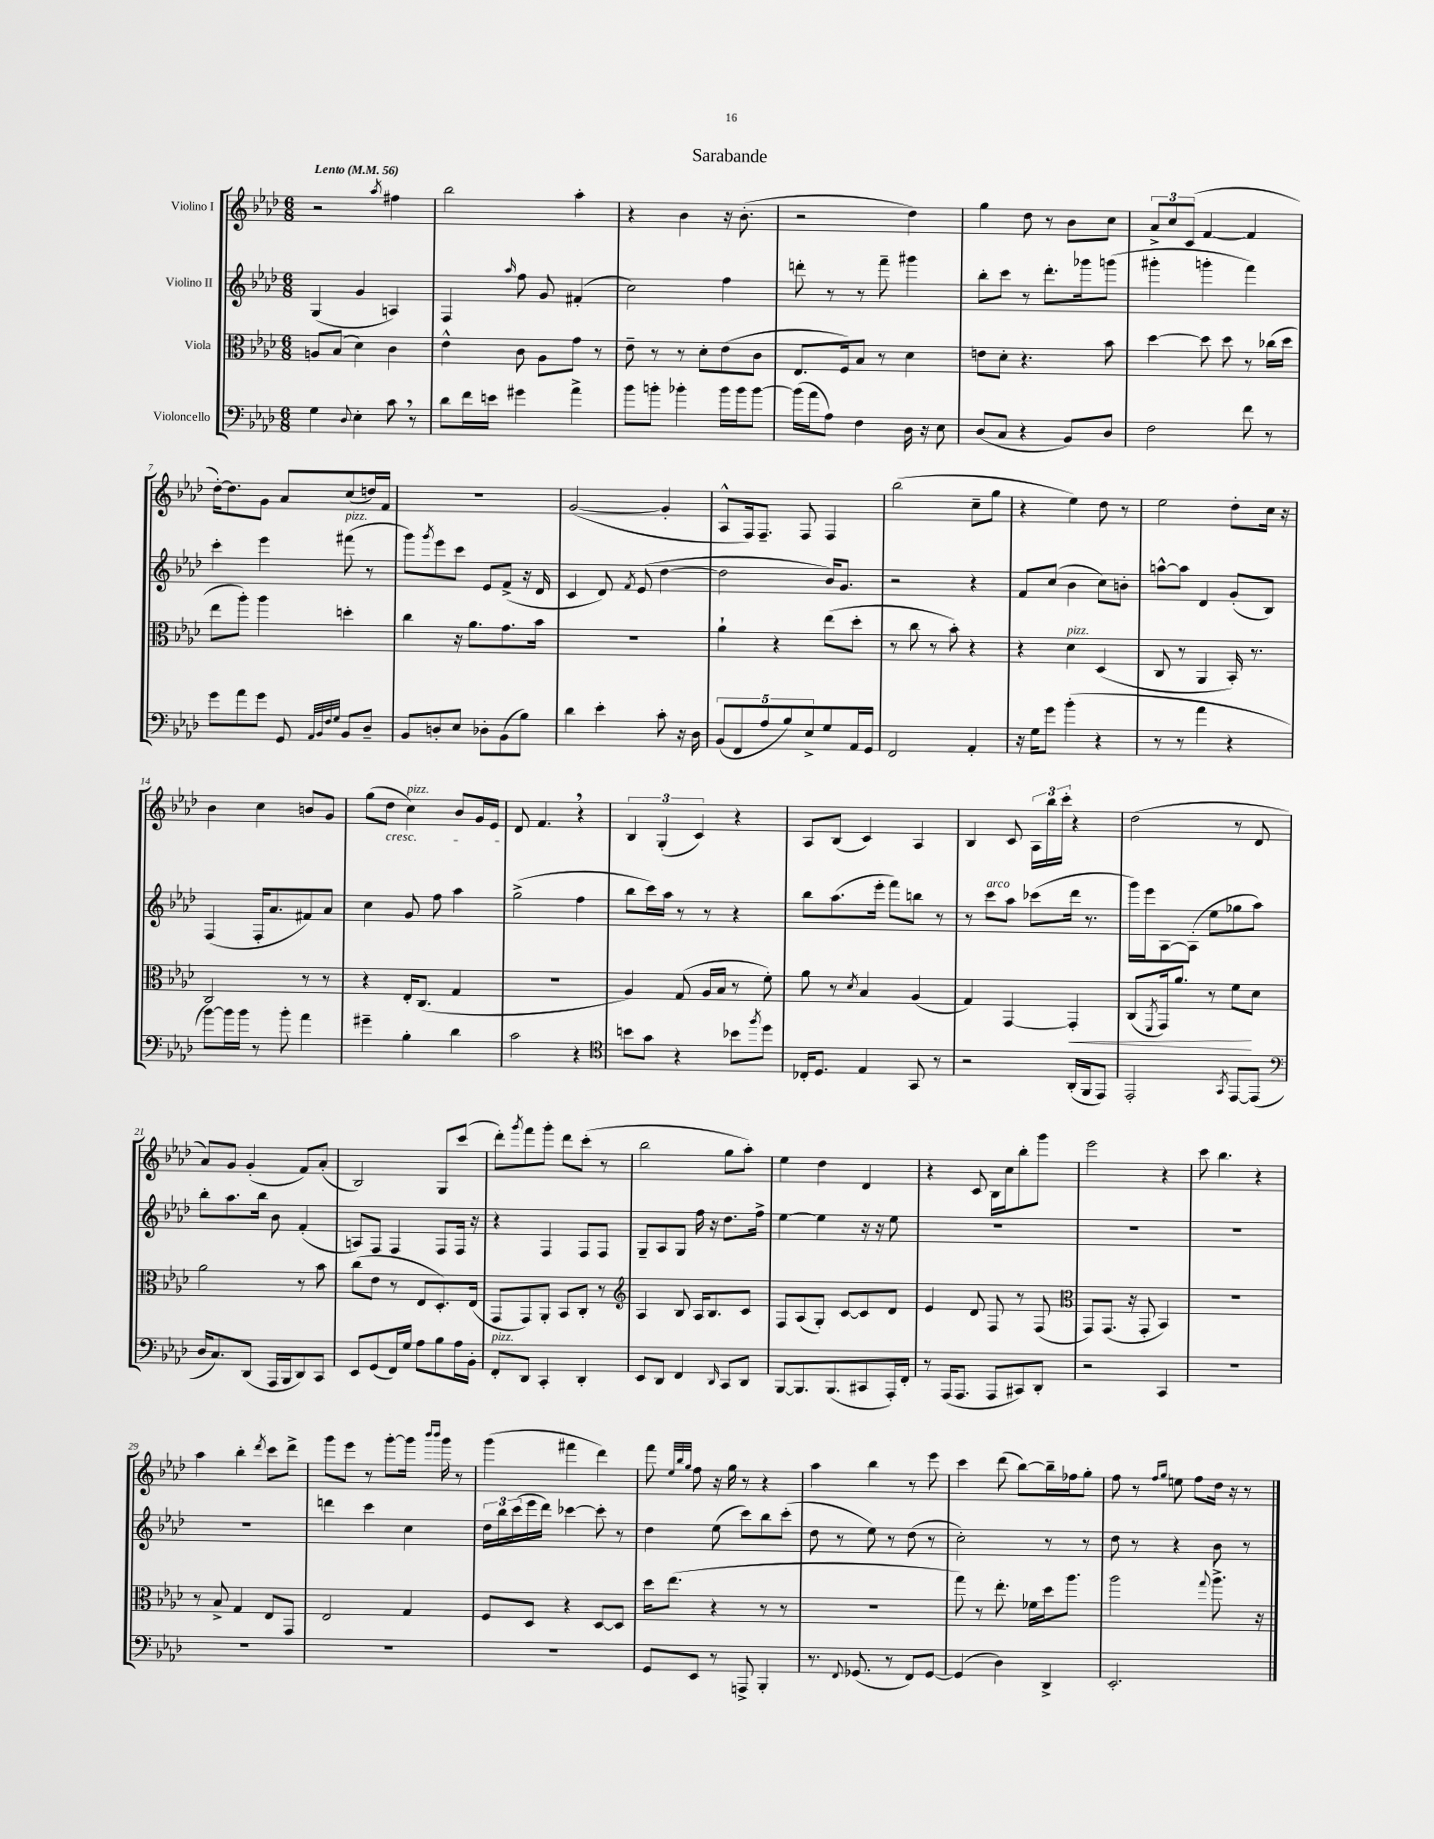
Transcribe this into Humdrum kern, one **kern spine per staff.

**kern	**kern	**kern	**kern
*staff4	*staff3	*staff2	*staff1
*clefF4	*clefC3	*clefG2	*clefG2
*k[b-e-a-d-]	*k[b-e-a-d-]	*k[b-e-a-d-]	*k[b-e-a-d-]
*M6/8	*M6/8	*M6/8	*M6/8
*MM56	*MM56	*MM56	*MM56
4G	8A	(4G	2r
.	(8B-	.	.
8qqD-	.	.	.
4E-'	4d-)	4g	.
.	.	.	8qaa-
8c	4c	4A)	4ff#
8r	.	.	.
=	=	=	=
8d-	4e-^^	4F	2bb-
16f	.	.	.
16e	.	.	.
.	.	16qqaa-	.
4g#	8c	8ff	.
.	8A-	8g	.
4a-^	8g	(4f#'	4aa-'
.	8r	.	.
=	=	=	=
8b-	8e-~	2cc)	4r
8b'	8r	.	.
4b-'	8r	.	4b-
.	8d-'	.	.
16b-	(8e-	4ff	16r
16b-	.	.	(8.b-'
[8b-	8c	.	.
=	=	=	=
(16b-]	8.E-	8ddd'	2r
16a-	.	.	.
8A-)	.	8r	.
.	16F)	.	.
4F	8B-	8r	.
.	8r	8fff~	.
16D-	4d-	4ggg#	4dd-)
16r	.	.	.
8E-	.	.	.
=	=	=	=
(8D-	8e	8bb-'	4gg
8C	8d-'	8ccc	.
4r	4.r	8r	8dd-
.	.	8.ddd-'	8r
8BB-)	.	.	8b-
.	.	16ggg-	.
8D-	8b-	(8ggg	8cc
=	=	=	=
2F	[4dd-	4ggg#'	12a-^
.	.	.	12cc
.	.	.	(12c
.	8dd-]	4ggg'	[4f
.	8dd-	.	.
8f	8r	4fff)	4f]
8r	(16cc-	.	.
.	16dd-	.	.
=	=	=	=
8g	8ee-	4ccc'	[16dd-')
.	.	.	8.dd-]
8a-	8aa-')	.	.
8g	4aa-	4eee-	8g
8GG	.	.	8a-
32qqAA-	.	.	.
32qqBB-	.	.	.
32qqF	.	.	.
32qqG	.	.	.
8BB-	4dd'	(8fff#	(8cc
8D-~	.	8r	16dd)
.	.	.	16f
=	=	=	=
8BB-	4cc	8ggg)	2.r
.	.	8qggg	.
8D'	.	8eee-	.
8E-	16r	8ccc	.
.	8.a-	.	.
8D-'	.	8e-	.
(8BB-	8.g	(8f^	.
8B-)	.	16r	.
.	16b-	16d-	.
=	=	=	=
4d-	2.r	4c	([2g
4e-'	.	8d-)	.
.	.	8qf	.
.	.	(8e-	.
8c'	.	[4dd-	4g']
16r	.	.	.
16D-	.	.	.
=	=	=	=
(10BB-	4a-`	2dd-]	8A-^^
10FF	.	.	.
.	.	.	16F)
.	.	.	8.F~
10A-	.	.	.
.	4r	.	.
10B-)	.	.	.
.	.	.	8F
10E-^	.	.	.
8G	(8ee-	16b-)	4F
.	.	8.g	.
16AA-	8dd-'	.	.
16GG	.	.	.
=	=	=	=
2FF	8r	2r	(2bb-
.	8cc	.	.
.	8r	.	.
.	8b-')	.	.
4AA-'	4r	4r	8cc~
.	.	.	8gg
=	=	=	=
16r	4r	8f	4r
16G	.	.	.
8g	.	(8cc	.
(4b-'	4d-	4b-	4ee-)
4r	(4D-	8cc)	8dd-
.	.	8b'	8r
=	=	=	=
8r	8C	[8aa^^	2ee-
8r	8r	8aa]	.
4a-	4AA-	4d-	.
4r	16BB-')	(8g'	8dd-'
.	8.r	.	.
.	.	8B-)	16cc
.	.	.	16r
=	=	=	=
[8b-)	2C	(4F	4b-
16b-]	.	.	.
16b-	.	.	.
8r	.	16F'	4cc
.	.	8.a-	.
8b-'	.	.	.
4a-	8r	8f#)	8b
.	8r	8a-	8g
=	=	=	=
4g#~	4r	4cc	(8gg
.	.	.	8dd-
4B-'	16E-'	8g	4cc)
.	(8.C	.	.
.	.	8ff	.
4d-	4G	4aa-	8b-
.	.	.	16g
.	.	.	16e-
=	=	=	=
2c	2.r	(2gg^	8d-
.	.	.	4.f
4r	.	4ff	4r
=	=	=	=
*clefC4	*	*	*
8b	4A-)	8bb-	6B-
8g	.	16ccc)	.
.	.	.	(6G'
.	.	16aa-	.
4r	(8G	8r	.
.	.	.	6c)
.	16A-	8r	.
.	16B-	.	.
8b-	8r	4r	4r
8qff	.	.	.
8dd-	8f')	.	.
=	=	=	=
16C-'	8a-	8bb-	8A-
8.D-	.	.	.
.	8r	(8.aa-	(8B-
.	8qd-	.	.
4E-	4B-	.	4c)
.	.	16eee-'	.
.	.	8fff)	.
8GG	(4A-	8bb	4A-
8r	.	8r	.
=	=	=	=
2r	4G)	8r	4B-
.	.	8ccc	.
.	[4GG	8aa-	8c
.	.	(8ccc-	24A-
.	.	.	24bb-
.	.	.	24ccc'
(16AA-'	4GG']	16ddd-	4r
16FF	.	8.r	.
8EE-)	.	.	.
=	=	=	=
2EE-'	(8C	16ggg)	(2dd-
.	.	16eee-	.
.	8qFF	.	.
.	16GG)	[8A-	.
.	8.a-	.	.
.	.	(8A-']	.
.	8r	8ee-	.
8qGG	.	.	.
[8EE-	8f	8gg-	8r
(8EE-]	8d-	8aa-)	8d-
=	=	=	=
*clefF4	*	*	*
16D-	2a-	8bb-'	8a-)
8.C)	.	.	.
.	.	8.aa-	8g
(8DD-	.	.	(4g'
.	.	16bb-	.
16AAA-	.	8b-	.
16BBB-	.	.	.
8DD-)	8r	(4f'	8f)
8CC	8b-	.	(8a-'
=	=	=	=
8EE-	(8cc	8A)	2B-)
(8GG	8e-	8F	.
16FF)	8r	4F	.
16G	.	.	.
8A-	8E-	.	.
8B-	8.D-')	8F	8G
16A-	.	16F	(8ccc
16BB-'	(16E-	16r	.
=	=	=	=
8FF'	8GG	4r	8ddd-')
.	.	.	8qggg
8DD-	8GG)	.	8fff
4CC'	8AA-'	4F	8ggg'
.	8BB-	.	8ddd-
4DD-'	8C'	8F	(8ccc'
.	8r	8F	8r
=	=	=	=
*	*clefG2	*	*
8EE-	4A-	8G~	2bb-
8DD-	.	8A-	.
4FF	8B-	8G	.
.	16A-	16ff	.
.	8.B-	16r	.
16qqDD-	.	.	.
8CC	.	8.dd-	8gg
8DD-	8c	.	8aa-')
.	.	16ff^	.
=	=	=	=
[8BBB-	8F	[4ee-	4ee-
8.BBB-]	(8A-	.	.
.	8G')	4ee-]	4dd-
(8.BBB-	.	.	.
.	[8c	.	.
8CC#	8c]	16r	4d-
.	.	16r	.
16AAA-')	8d-	8ee-	.
16FF'	.	.	.
=	=	=	=
8r	4e-	2.r	4r
(16AAA-	.	.	.
8.AAA-	.	.	.
.	8d-	.	8c
8AAA-	8F	.	16B-
.	.	.	16cc
8CC#)	8r	.	8bb-'
8DD-'	(8F	.	8ggg
=	=	=	=
*	*clefC3	*	*
2r	8GG)	2.r	2eee-
.	(8.GG	.	.
.	16r	.	.
.	8GG'	.	.
4CC	4BB-)	.	4r
=	=	=	=
2.r	2.r	2.r	8ccc
.	.	.	4.bb-
.	.	.	4r
=	=	=	=
2.r	8r	2.r	4aa-
.	8B-^	.	.
.	4G	.	4bb-'
.	.	.	8qddd-
.	8E-	.	8ccc
.	8GG	.	8ddd-^
=	=	=	=
2.r	2E-	4ddd	8ggg
.	.	.	8eee-
.	.	4ccc	8r
.	.	.	[8ggg'
.	4G	4cc	16ggg]
.	.	.	16qqbbb-
.	.	.	16qqbbb-
.	.	.	16ggg
.	.	.	8r
=	=	=	=
2.r	8F	24dd-	(4ggg
.	.	24bb-	.
.	.	(24ccc	.
.	8D-	16eee-	.
.	.	16ddd-)	.
.	4r	[4ccc-	4fff#
.	[8D-	8ccc-']	4ddd-)
.	8D-]	8r	.
=	=	=	=
8GG	16dd-	4dd-	8fff
.	(8.ee-	.	.
.	.	.	32qqee-
.	.	.	32qqbb-
.	.	.	32qqgg
8EE-	.	.	8ff
8r	4r	(8ee-	16r
.	.	.	16gg
8AAA^	.	8ccc)	8r
4BBB-'	8r	8bb-	4r
.	8r	(8ccc'	.
=	=	=	=
8.r	2.r	8dd-	4aa-
.	.	8r	.
8qqFF	.	.	.
(8.GG-	.	.	.
.	.	8ee-)	4bb-
8r	.	8r	.
8FF)	.	(8dd-	8r
[8GG-	.	8r	8eee-
=	=	=	=
(4GG-]	8gg)	2cc')	4ccc
.	8r	.	.
4D-)	8.ee-'	.	(8ddd-
.	.	.	[8bb-)
.	16f-	.	.
4DD-^	16dd-	8r	16bb-~]
.	8.aa-	.	16ff-
.	.	8r	8gg'
=	=	=	=
2.EE-'	2aa-	8dd-	8ff
.	.	8r	8r
.	.	.	16qqff
.	.	.	16qqgg
.	.	4r	8ee
.	.	.	8ff
.	8qqgg	.	.
.	8.aa-^	8b-	16dd-
.	.	.	16r
.	.	8r	8r
.	16r	.	.
==	==	==	==
*-	*-	*-	*-
